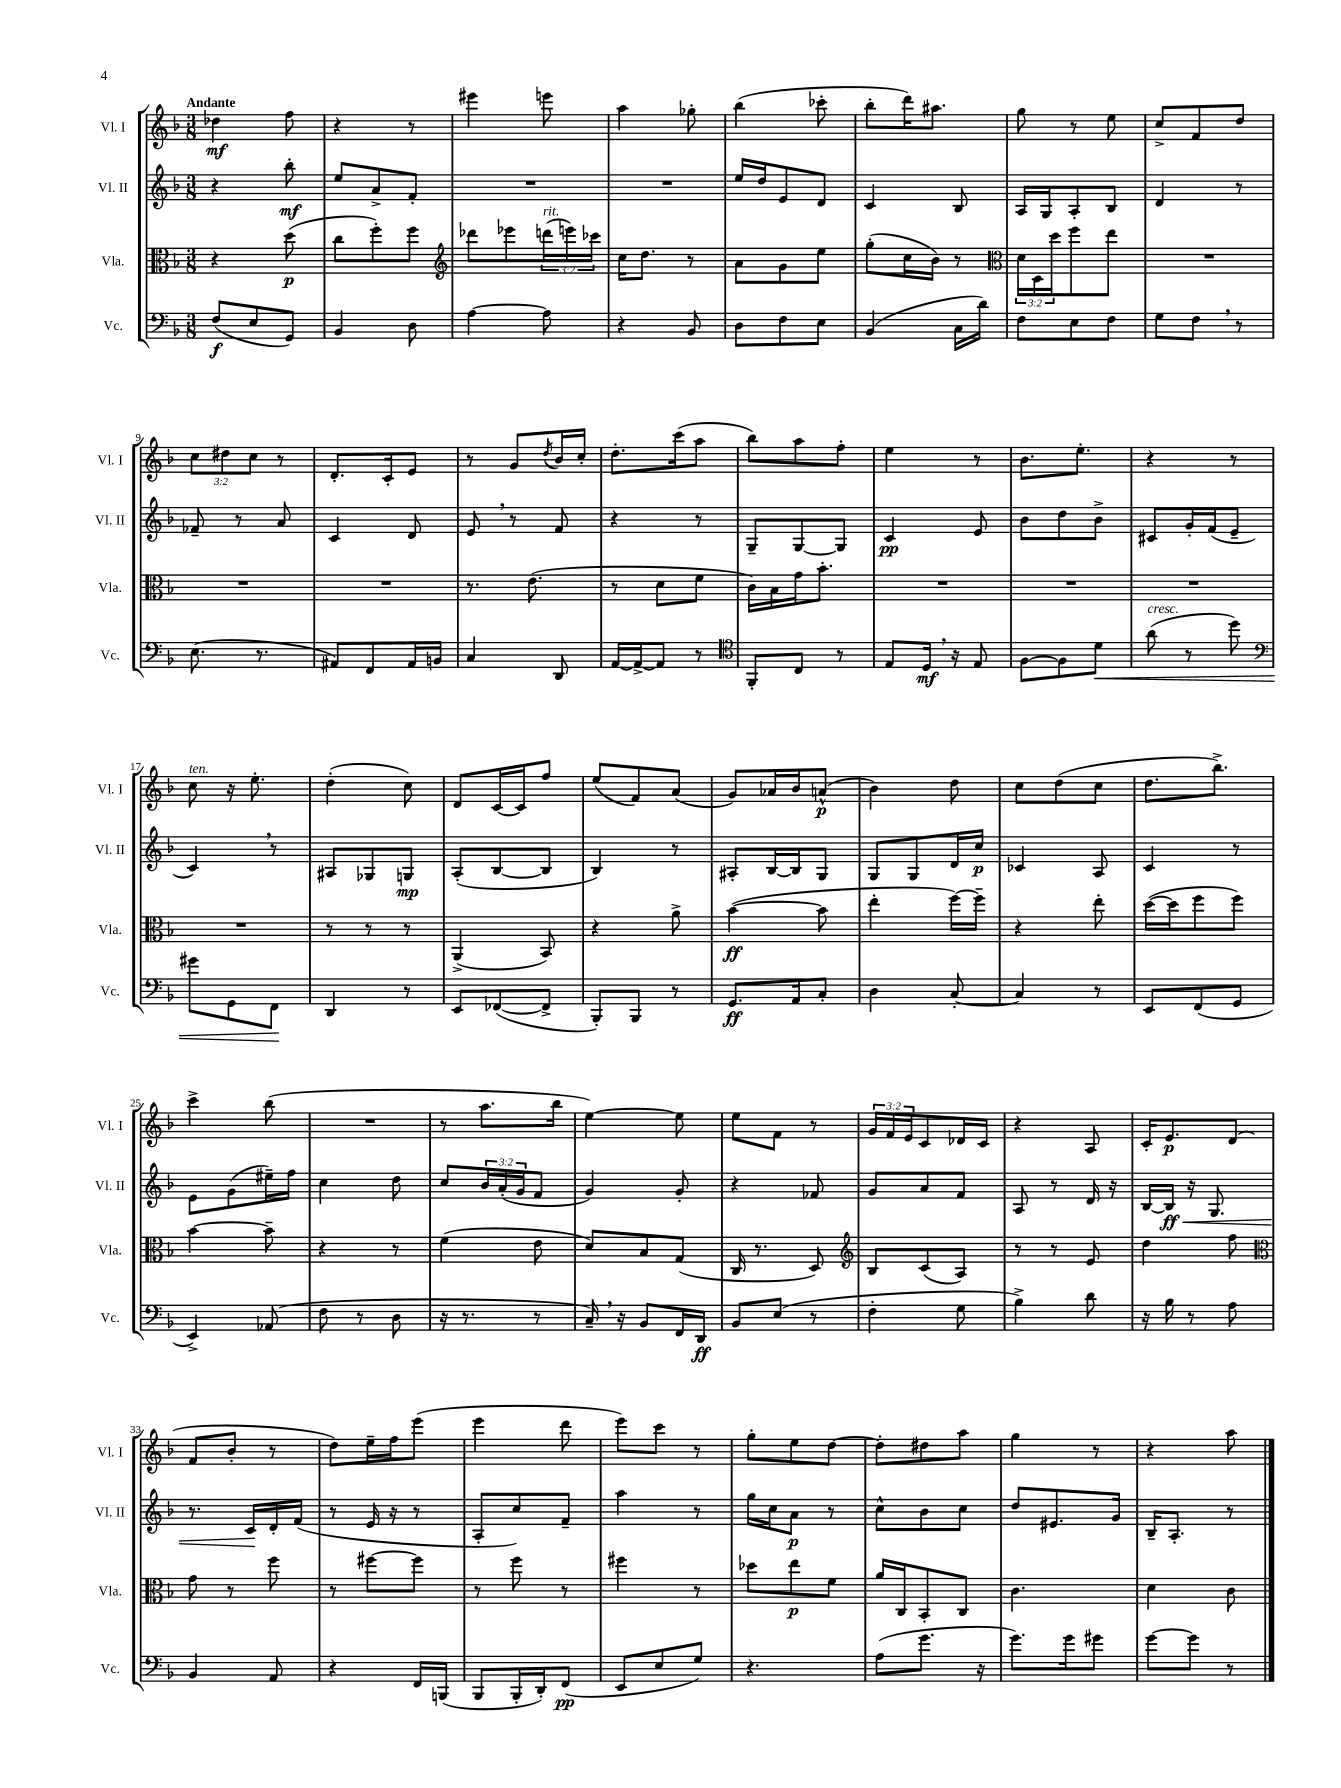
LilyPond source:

<<
\new StaffGroup <<
\new Staff = "s0" \with { instrumentName = "Vl. I" shortInstrumentName = "Vl. I" } {
    \clef treble \key f \major \numericTimeSignature \time 3/8 \override Staff.TupletNumber.text = #tuplet-number::calc-fraction-text \tempo "Andante"
    des''4\mf f''8 |
    r4 r8 |
    eis'''4 e'''8 |
    a''4 ges''8-. |
    bes''4( ces'''8-. |
    bes''8-. d'''16) ais''8. |
    g''8 r8 e''8 |
    c''8-> f'8 d''8 |
    \tuplet 3/2 { c''8 dis''8 c''8 } r8 |
    d'8.-. c'16-. e'8 |
    r8 g'8 \acciaccatura { d''8 } bes'16 c''16-. |
    d''8.-. c'''16( a''8 |
    bes''8) a''8 f''8-. |
    e''4 r8 |
    bes'8. e''8.-. |
    r4 r8 |
    c''8^\markup { \italic "ten." } r16 e''8.-. |
    d''4-.( c''8) |
    d'8 c'16~ c'16 f''8 |
    e''8( f'8) a'8( |
    g'8) aes'16 bes'16 a'8-^\p( |
    bes'4) d''8 |
    c''8 d''8( c''8 |
    d''8. bes''8.->) |
    c'''4-> bes''8( |
    R4. |
    r8 a''8. bes''16 |
    e''4~) e''8 |
    e''8 f'8 r8 |
    \tuplet 3/2 { g'16 f'16 e'16 } c'8 des'16 c'16 |
    r4 a8 |
    c'16-. e'8.\p d'8( |
    f'8 bes'8-. r8 |
    d''8) e''16-- f''16 e'''8( |
    e'''4 d'''8 |
    e'''8) c'''8 r8 |
    g''8-. e''8 d''8~ |
    d''8-. dis''8 a''8 |
    g''4 r8 |
    r4 a''8 \bar "|." |
}
\new Staff = "s1" \with { instrumentName = "Vl. II" shortInstrumentName = "Vl. II" } {
    \clef treble \key f \major \numericTimeSignature \time 3/8 \override Staff.TupletNumber.text = #tuplet-number::calc-fraction-text
    r4 bes''8-.\mf |
    e''8 a'8-> f'8-. |
    R4. |
    R4. |
    e''16 d''16 e'8 d'8 |
    c'4 bes8 |
    a16 g16 a8-. bes8 |
    d'4 r8 |
    fes'8-- r8 a'8 |
    c'4 d'8 |
    e'8 \breathe r8 f'8 |
    r4 r8 |
    g8-- g8~ g8 |
    c'4\pp e'8 |
    bes'8 d''8 bes'8-> |
    cis'8 g'16-. f'16( e'8-- |
    c'4) \breathe r8 |
    ais8 ges8 g8\mp |
    a8-.( bes8~ bes8 |
    bes4) r8 |
    ais8-. bes16~ bes16 g8 |
    g8 g8 d'16 c''16\p |
    ces'4 a8 |
    c'4 r8 |
    e'8 g'8( eis''16--) f''16 |
    c''4 d''8 |
    c''8 \tuplet 3/2 { bes'16 a'16-.( g'16 } f'8 |
    g'4) g'8-. |
    r4 fes'8 |
    g'8 a'8 f'8 |
    a8 r8 d'16 r16 |
    bes16~ bes16\ff\< r16 g8. |
    r8. c'16\! d'16-. f'16( |
    r8 e'16 r16 r8 |
    a8-. c''8) f'8-- |
    a''4 r8 |
    g''16 c''16 a'8\p r8 |
    c''8-^ bes'8 c''8 |
    d''8 eis'8. g'16 |
    bes16-- a8.-. r8 \bar "|." |
}
\new Staff = "s2" \with { instrumentName = "Vla." shortInstrumentName = "Vla." } {
    \clef alto \key f \major \numericTimeSignature \time 3/8 \override Staff.TupletNumber.text = #tuplet-number::calc-fraction-text
    r4 d''8\p( |
    c''8 f''8-.) f''8 |
    \clef treble des'''8 ees'''8 \tuplet 3/2 { d'''16^\markup { \italic "rit." }( e'''16) ces'''16 } |
    c''16 d''8. r8 |
    a'8 g'8 e''8 |
    g''8-.( c''16 bes'16) r8 |
    \clef alto \tuplet 3/2 { d'16 d16 d''16 } f''8 e''8 |
    R4. |
    R4. |
    R4. |
    r8. e'8.( |
    r8 d'8 f'8 |
    c'16) bes16 g'16 bes'8.-. |
    R4. |
    R4. |
    R4. |
    R4. |
    r8 r8 r8 |
    a,4->( bes,8) |
    r4 a'8-> |
    bes'4~\ff( bes'8 |
    e''4-. f''16~) f''16-- |
    r4 e''8-. |
    d''16~( d''16 f''8 f''8) |
    bes'4~ bes'8-- |
    r4 r8 |
    f'4( e'8 |
    d'8) bes8 g8( |
    c16 r8. d8) |
    \clef treble bes8 c'8( a8) |
    r8 r8 e'8 |
    d''4 f''8 |
    \clef alto g'8 r8 f''8 |
    r8 fis''8~ fis''8 |
    r8 f''8 r8 |
    fis''4 r8 |
    des''8 e''8\p f'8 |
    a'16 c16 bes,8-. c8 |
    c'4. |
    d'4 c'8 \bar "|." |
}
\new Staff = "s3" \with { instrumentName = "Vc." shortInstrumentName = "Vc." } {
    \clef bass \key f \major \numericTimeSignature \time 3/8
    f8\f( e8 g,8) |
    bes,4 d8 |
    a4~ a8 |
    r4 bes,8 |
    d8 f8 e8 |
    bes,4( c16 d'16) |
    f8 e8 f8 |
    g8 f8 \breathe r8 |
    e8.( r8. |
    ais,8) f,8 ais,16 b,16 |
    c4 d,8 |
    a,16~ a,16~-> a,8 r8 |
    \clef tenor f,8-. c8 r8 |
    e8 d16\mf \breathe r16 e8 |
    f8~ f8 d'8\< |
    a'8^\markup { \italic "cresc." }( r8 d''8) |
    \clef bass gis'8 g,8 f,8\! |
    d,4 r8 |
    e,8 fes,8~( fes,8-> |
    bes,,8-.) bes,,8 r8 |
    g,8.\ff a,16 c8-. |
    d4 c8~-. |
    c4 r8 |
    e,8 f,8( g,8 |
    e,4->) aes,8( |
    f8 r8 d8 |
    r16 r8. r8 |
    c16--) \breathe r16 bes,8 f,16 d,16\ff |
    bes,8 e8( r8 |
    f4-. g8 |
    bes4->) d'8 |
    r16 bes16 r8 a8 |
    bes,4 a,8 |
    r4 f,16 b,,16( |
    bes,,8 bes,,16-. d,16-.) f,8\pp( |
    e,8 e8 g8) |
    r4. |
    a8( g'8. r16 |
    g'8.) g'16 gis'8 |
    g'8~ g'8 r8 \bar "|." |
}
>>
>>
